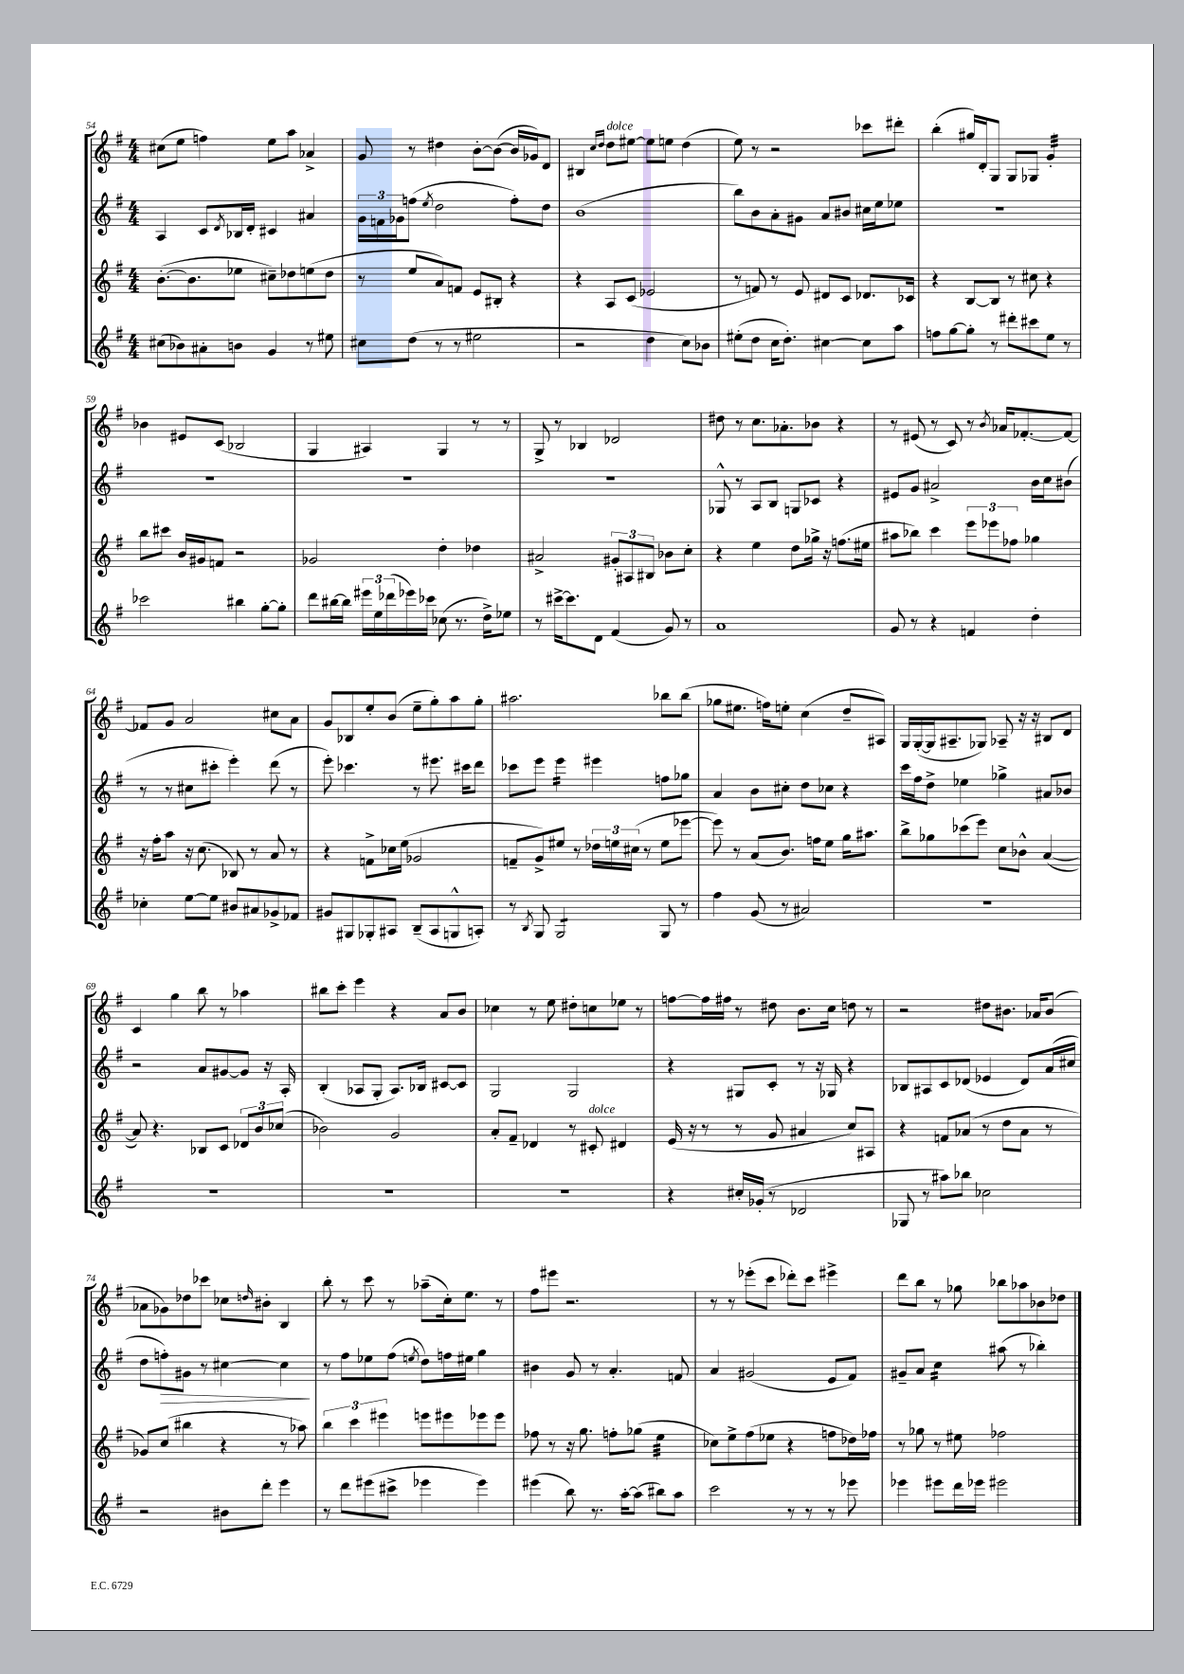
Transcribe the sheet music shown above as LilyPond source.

<<
\new StaffGroup <<
\new Staff = "s0" {
    \clef treble \key g \major \numericTimeSignature \time 4/4
    cis''8( e''8 f''4) e''8 a''8 aes'4-> |
    g'8 r8 dis''4 b'8~-. b'8~( b'16 ges'16) d'8 |
    bis4 \grace { c''16 d''16 } d''8^\markup { \italic "dolce" } eis''8~ eis''8 e''8 d''4( |
    e''8) r8 r2 ces'''8 dis'''8-. |
    b''4-.( gis''16) d'16-. g8 g8 ges8 g'4:32-. |
    bes'4 eis'8 c'8( bes2 |
    g4 ais4) g4 r8 r8 |
    g8-> r8 bes4 des'2 |
    dis''8 r8 c''8. aes'8.-. bes'8 r4 |
    r8 eis'8( r8 c'8) r8 \acciaccatura { b'8 } aes'16 fes'8.~-. fes'8~ |
    fes'8 g'8 a'2 cis''8 a'8 |
    g'8 bes8 e''8-. b'8( e''8-- g''8-.) a''8 g''8-. |
    ais''2. bes''8 bes''8( |
    ges''8 eis''8. f''16) e''8-. c''4( d''8-- ais8) |
    g16 g16~-.( g16 ais8.-- ges8) aes8-- r16 r16 bis8 d'8 |
    c'4 g''4 b''8 r8 aes''4 |
    bis''8 c'''8-. e'''4 r4 a'8 b'8 |
    ces''4 r8 e''8 dis''8-. c''8 ees''8 r8 |
    f''8~ f''16 fis''16 r8 dis''8 b'8. c''16 d''8 r8 |
    r2 dis''8 bis'8. aes'16 bis'8( |
    aes'8 ges'8) des''8 ces'''8 ces''8 \grace { d''16 } bis'8-. b4 |
    b''8-. r8 c'''8 r8 aes''8--( c''16-.) e''8. r8 |
    fis''8 eis'''8 r2. |
    r8 r8 ees'''8-.( c'''8 des'''8-.) c'''8 eis'''4-> |
    d'''8 b''8 r8 ges''8 bes''8 aes''8 bes'8 des''8 \bar "|." |
}
\new Staff = "s1" {
    \clef treble \key g \major \numericTimeSignature \time 4/4
    a4 c'8 \acciaccatura { d'8 } bes16 d'16-. cis'4 ais'4 |
    \tuplet 3/2 { g'16 f'16 ges'16 } f''8( \acciaccatura { e''8 } d''2 f''8-.) d''8 |
    b'1( |
    b''8) b'8 a'8-. gis'8 a'8 bis'8 cis''16 e''16 ees''8 |
    R1 |
    R1 |
    R1 |
    R1 |
    ges8-^ r8 a8 b8 g8 ces'8 r4 |
    eis'8 g'8 ais'2-> b'16 c''16 bis'8( |
    r8 r8 cis''8 cis'''8-. e'''4-.) d'''8( r8 |
    e'''8-.) ces'''4. r8 eis'''8. cis'''16 d'''8 |
    ces'''8 e'''8 e'''4:16 eis'''4 f''8 ges''8 |
    a'4 b'8 cis''8-. d''8 ces''8 r4 |
    c'''16 fis''16 d''8-> ees''4 ges''4-> ais'8 bes'8 |
    r2 a'8 gis'8~ gis'8 r16 a16-. |
    b4-.( aes8 g8-. aes8.) bes16 cis'8~ cis'8 |
    g2 g2 |
    r4 gis8 c'8-. r8 r16 ges16 r4 |
    bes8 ais8 c'8 des'8( ees'4 des'8) a'16( cis''16 |
    d''8 f''8-.\>) gis'8 r8 cis''4~ cis''4\! |
    r8 fis''8 ees''8 fis''8( \acciaccatura { e''8 } d''8) f''16 eis''16 g''4 |
    bis'4 g'8 r8 a'4.-. f'8 |
    a'4 gis'2( e'8 fis'8) |
    gis'8-- a'8 c''4:16 ais''8( r8 bes''4-.) \bar "|." |
}
\new Staff = "s2" {
    \clef treble \key g \major \numericTimeSignature \time 4/4
    b'8.~-.( b'8. ees''8 cis''8--) des''8 e''8( des''8 |
    r8 e''8 a'8) f'8 e'8 bis8-. r4 |
    r4 a8 c'8( ees'2 |
    r8 f'8) r8 e'8 dis'8 c'8 des'8. ces'16 |
    r4 b8~ b8 r8 cis''8 r4 |
    b''8 cis'''8 b'16 gis'16 f'8 r2 |
    ges'2 d''4-. des''4 |
    ais'2-> \tuplet 3/2 { gis'8-. ais8 bis8 } bes'8 c''8-. |
    r4 e''4 d''8 ges''16-> r16 f''8.( eis''16 |
    ais''8 bes''8) c'''4 \tuplet 3/2 { e'''8 ees'''8 fes''8 } ges''4 |
    r16 fis''16-. a''8 r16 c''8.( bes8) r8 a'8 r8 |
    r4 f'8-> ces''16 e''16( ges'2 |
    f'8-- g'8->) eis''8 r8 \tuplet 3/2 { des''16 e''16 cis''16( } r8 e''8 ees'''8~ |
    ees'''8) r8 a'8( b'8.) f''16 e''8 g''16 ais''8. |
    b''8-> ges''8 ces'''8( e'''8) c''8 bes'8-^ a'4~( |
    a'8) r4. bes8 c'8 \tuplet 3/2 { des'8 b'8 ces''8( } |
    bes'2) g'2 |
    a'8-. fis'8-- des'4 r8 cis'8-.^\markup { \italic "dolce" } dis'4 |
    e'16( r16 r8 r8 g'8 ais'4 c''8) ais8 |
    r4 f'8 aes'8( r8 d''8 aes'8 r8 |
    ges'8) c''8( bis''4 r4 r8 aes''8) |
    \tuplet 3/2 { b''4 c'''4 eis'''4 } e'''8 eis'''8 ees'''8 ees'''8 |
    fes''8 r8 r16 g''8. f''8-. ges''8( e''4:32 |
    ces''8) e''8-> fis''8( ees''8 r4 f''8 des''16) fes''16 |
    r8 ges''8 r8 eis''8 fes''2 \bar "|." |
}
\new Staff = "s3" {
    \clef treble \key g \major \numericTimeSignature \time 4/4
    cis''8( bes'8) ais'8-. b'8 g'4 r8 eis''8 |
    cis''8 d''8( r8 r8 eis''2 |
    r2 d''4 c''8) bes'8 |
    eis''8-.( d''8 c''16 d''8.-.) cis''4~ cis''8 a''8 |
    f''8 g''8~ g''8-. r8 dis'''8-. cis'''8 e''8 r8 |
    ces'''2 bis''4 g''8~-. g''8-. |
    d'''8 bis''16~ bis''16 \tuplet 3/2 { eis'''16 e''16 des'''16( } ees'''16) ces'''16 ces''8( r8. d''16->) ees''8 |
    r8 cis'''16~-> cis'''8. d'8 fis'4( g'8) r8 |
    a'1 |
    g'8 r8 r4 f'4 d''4-. |
    ces''4-. e''8~ e''8 bis'8 ais'8 ges'8-> fes'8 |
    gis'8 gis8 ges8-. ais8 b8--( ais8 g8-^ a8-.) |
    r8 \acciaccatura { b8 } g8 g2:8 g8 r8 |
    fis''4 g'8( r8 ais'2) |
    R1 |
    R1 |
    R1 |
    R1 |
    r4 cis''16-. ges'16-.( r8 des'2 |
    ges8 r8 ais''8) bes''8 ces''2 |
    r2 bis'8 d'''8-. e'''4 |
    r8 d'''8 eis'''8( cis'''8-> ees'''4 ees'''4) |
    eis'''4( b''8) r8. a''16~-. a''8( bis''8) a''8 |
    c'''2 r8 r8 r8 ees'''8 |
    ees'''4 eis'''8 d'''16 ees'''16 eis'''2 \bar "|." |
}
>>
>>
\layout { \context { \Score currentBarNumber = #54 } }
